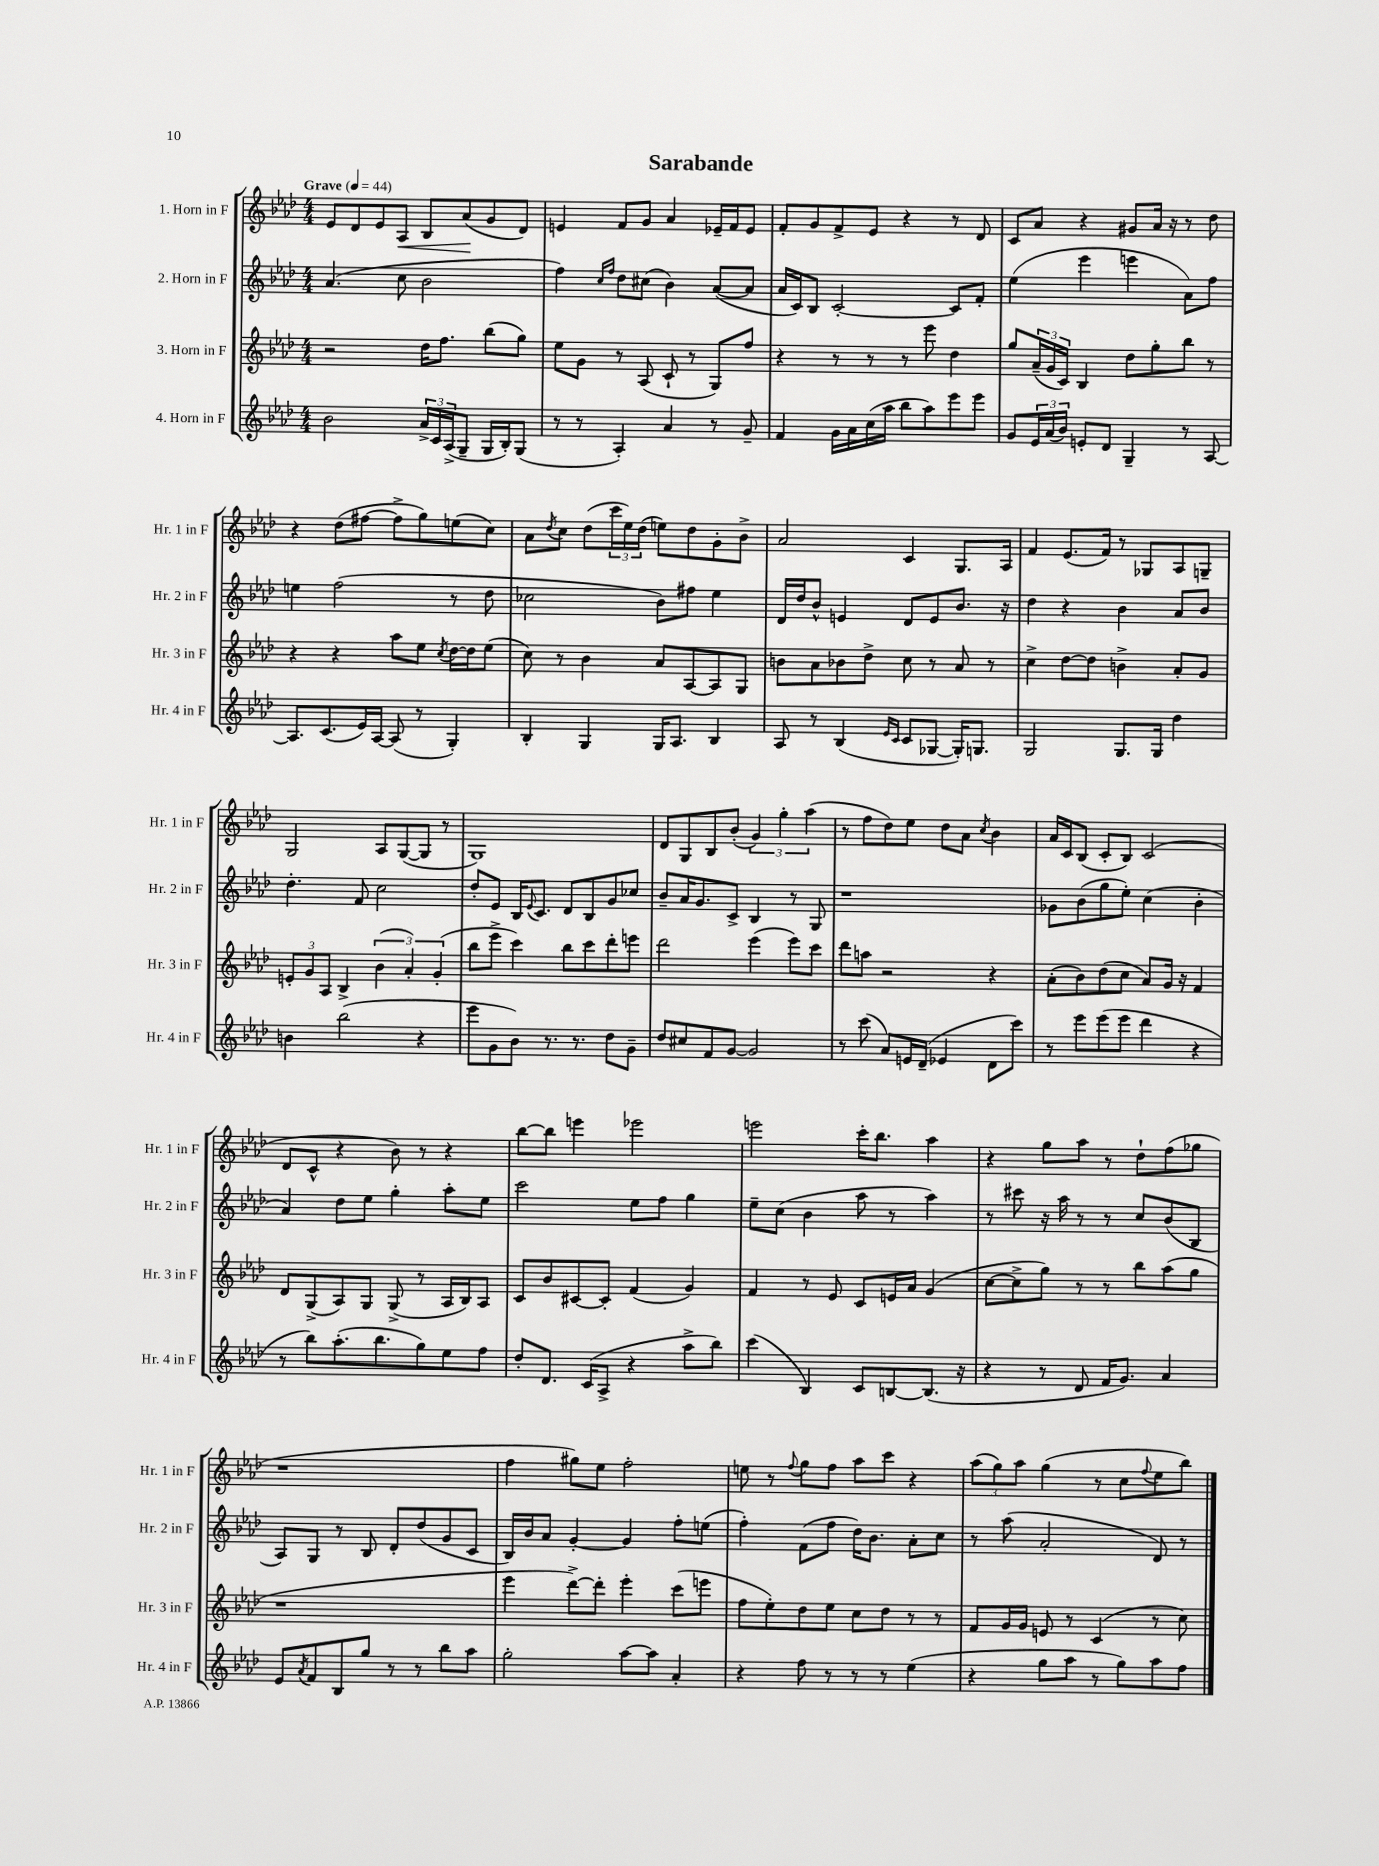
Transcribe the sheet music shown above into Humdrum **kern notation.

**kern	**kern	**kern	**kern
*staff4	*staff3	*staff2	*staff1
*clefG2	*clefG2	*clefG2	*clefG2
*k[b-e-a-d-]	*k[b-e-a-d-]	*k[b-e-a-d-]	*k[b-e-a-d-]
*M4/4	*M4/4	*M4/4	*M4/4
*MM44	*MM44	*MM44	*MM44
2b-\	2r	(4.a-/	8e-/L
.	.	.	8d-/
.	.	.	8e-/
.	.	8cc\	8A-/J
24a-^/LL	16dd-\LK	2b-\	8B-/L
24c/	.	.	.
.	8.ff\J	.	.
(24A-^/J	.	.	.
8G~/J	.	.	(8a-/
16G/LL	(8bb-\L	.	8g/
16B-'/J)	.	.	.
(8G/J	8gg\J)	.	8d-/J)
=	=	=	=
8r	8ee-\L	4ff\)	4e/
8r	8g\J	.	.
.	.	16qqcc/LL	.
.	.	16qqff/JJ	.
4A-'/)	8r	8dd-\L	8f/L
.	(8A-/	(8cc#\J	8g/J
4a-/	8c`/	4b-\)	4a-/
.	8r	.	.
8r	8G/L)	([8a-/L	16e-~/LL
.	.	.	16f/J
8g~/	8ff/J	8a-/]J	8e-/J
=	=	=	=
4f/	4r	16a-/LL	8f'/L
.	.	16c/J)	.
.	.	8B-/J	8g/
16g\LL	8r	[2c'/	8f^/
16a-\	.	.	.
(16cc\	8r	.	8e-/J
16aa-\JJ	.	.	.
8bb-\L	8r	.	4r
8aa-\)	8eee-\	.	.
8eee-\	4dd-\	8c/]L	8r
8eee-\J	.	8f'/J	8d-/
=	=	=	=
8g/L	8gg/L	(4ee-\	8c/L
24e-/L	(24a-~/L	.	8a-/J
(24a-/	24g/	.	.
24b-/JJ)	24c/JJ)	.	.
8e'/L	4B-/	4eee-\	4r
8d-/J	.	.	.
4G~/	8dd-\L	4eee\	8g#/L
.	8gg'\	.	16a-/Jk
.	.	.	16r
8r	8bb-\J	8a-\L)	8r
[8A-/	8r	8ff\J	8dd-\
=	=	=	=
8.A-/]L	4r	4ee\	4r
(8.c/	.	.	.
.	4r	(2ff\	(8dd-\L
16e-/L)	.	.	[8ff#\J
[16A-/JJ	.	.	.
(8A-/]	8aa-\L	.	8ff#^\]L
8r	8ee-\J	.	8gg\)
.	8qcc/	.	.
4G'/)	[16dd-\LL	8r	(8ee\
.	16dd-\]J	.	.
.	(8ee-\J	8dd-\	8cc\J)
=	=	=	=
4B-'/	8cc\)	2cc-\	8a-\L
.	.	.	8qdd-/
.	8r	.	8cc\J
4G/	4b-\	.	(8dd-\L
.	.	.	24ccc\L
.	.	.	24ee-\)
.	.	.	(24dd-\JJ
16G/LK	8a-/L	8b-\L)	8ee\L)
8.A-/J	.	.	.
.	[8A-/	8ff#\J	8dd-\
4B-/	8A-/]	4ee-\	8g'\
.	8G/J	.	8b-^\J
=	=	=	=
8A-/	8b\L	16d-/LL	2a-/
.	.	16dd-/J	.
8r	8a-\	8b-^^/J	.
(4B-/	8b-\	4e/	.
.	8dd-^\J	.	.
16qqe-/LL	.	.	.
16qqc/JJ	.	.	.
8c/L	8cc\	8d-/L	4c/
[8G-/J	8r	8e/	.
16G-'/]LK)	8a-/	8.b-/J	8.G/L
8.G/J	.	.	.
.	8r	.	.
.	.	16r	16A-/Jk
=	=	=	=
2G/	4cc^\	4dd-\	4f/
.	[8dd-\L	4r	(8.e-/L
.	8dd-\]J	.	.
.	.	.	16f/Jk)
8.G/L	4b^\	4b-\	8r
.	.	.	8G-/L
16G/Jk	.	.	.
4dd-\	8a-'/L	8a-/L	8A-/
.	8g/J	8b-/J	8G~/J
=	=	=	=
4b\	12e'/L	4.dd-'\	2G/
.	12g/	.	.
.	12A-/J	.	.
(2bb-\	4B-^/	.	.
.	.	8f/	.
.	(6b-\	2cc\	8A-/L
.	.	.	([8G/
.	6a-'/)	.	.
4r	.	.	8G/]J
.	(6g'/	.	.
.	.	.	8r
=	=	=	=
8eee-\L	8bb-\L	8dd-'/L	1G)
8g\	8eee-^\J	8e-/J	.
8b-\J)	4ccc\)	16B-/LK	.
.	.	8qqe-/	.
.	.	8.c/J	.
8.r	.	.	.
.	8bb-\L	8d-/L	.
8.r	.	.	.
.	8ccc\	8B-/	.
8dd-\L	8ddd-'\	8g/	.
8g~\J	8eee\J	8cc-/J	.
=	=	=	=
8dd-/L	2ddd-\	8b-~/L	8d-/L
8cc#/	.	16a-/K	8G/
.	.	8.g/	.
8f/	.	.	8B-/
[8g/J	.	8c^/J	(8b-'/J
2g/]	(4eee-\	4B-/	6g/)
.	.	.	6gg'\
.	8eee-\L)	8r	.
.	.	.	(6aa-\
.	8ccc\J	8G/	.
=	=	=	=
8r	8ddd-\L	1r	8r
(8ccc\	8aa\J	.	8ff\L
8a-/L)	2r	.	8dd-\)
16e/L	.	.	8ee-\J
(16d-~/JJ	.	.	.
4e-/	.	.	8dd-\L
.	.	.	8a-\J
.	.	.	8qcc/
8d-\L	4r	.	4b-\
8ccc\J)	.	.	.
=	=	=	=
8r	(8a-'\L	8g-\L	16a-/LL
.	.	.	16c/J
8eee-\L	8b-\)	(8b-\	(8B-/J
(8eee-\	(8dd-\	8gg\	8c'/L
8eee-\J	8cc\J	8ee-'\J)	8B-/J)
4ddd-\	8a-/L)	(4cc\	(2c/
.	16g/Jk	.	.
.	16r	.	.
4r	4f/	4b-'\	.
=	=	=	=
8r	8d-/L	4a-/)	8d-/L
8bb-\L)	(8G^/	.	8c^^/J
(8.aa-'\	8A-/)	8dd-\L	4r
.	8G/J	8ee-\J	.
8.bb-\	.	.	.
.	(8G^/	4gg'\	8b-\)
8gg\)	8r	.	8r
8ee-\	16A-/LL	8aa-'\L	4r
.	16B-/J)	.	.
8ff\J	8A-/J	8ee-\J	.
=	=	=	=
8dd-'/L	8c/L	2ccc\	[8bb-\L
8.d-/J	8b-/	.	8bb-\]J
.	[8c#/	.	4eee\
(16c/LK	.	.	.
8A-^/J	8c#'/]J	.	.
4r	(4f/	8ee-\L	2eee-\
.	.	8ff\J	.
8aa-^\L	4g/)	4gg\	.
8bb-\J)	.	.	.
=	=	=	=
(4ccc\	4f/	8ee-~\L	2eee\
.	.	(8cc\J	.
4B-/)	8r	4b-\	.
.	8e-/	.	.
8c/L	8c/L	8aa-\	16ccc'\LK
.	.	.	8.bb-\J
[8B/	16e/L	8r	.
.	16a-/JJ	.	.
(8.B/]J	(4g/	4aa-\)	4aa-\
16r	.	.	.
=	=	=	=
4r	[8cc\L	8r	4r
.	8cc^\]	8ccc#\	.
8r	8gg\J)	16r	8gg\L
.	.	16aa-\	.
8d-/	8r	8r	8aa-\J
16f/LK	8r	8r	8r
8.g/J)	.	.	.
.	8bb-\L	8cc/L	8dd-`\L
4a-/	(8aa-\	(8b-/	(8ff\
.	8gg\J	8B-/J	8gg-\J
=	=	=	=
8e-/L	1r	8A-/L)	1r
8qa-/	.	.	.
8f/	.	8G/J	.
8B-/	.	8r	.
8gg/J	.	8B-/	.
8r	.	8d-'/L	.
8r	.	(8dd-/	.
8bb-\L	.	8g/	.
8aa-\J	.	8c/J	.
=	=	=	=
2gg'\	4eee-\	16B-/LL)	4ff\
.	.	16b-/J	.
.	.	8a-/J	.
.	[8ddd-^\L)	[4g'/	8gg#\L)
.	8ddd-'\]J	.	8ee-\J
[8aa-\L	4eee-'\	4g/]	2ff'\
8aa-\]J	.	.	.
4a-'/	(8ccc\L	8ff'\L	.
.	8eee\J	(8ee\J	.
=	=	=	=
4r	8ff\L	4ff'\)	8ee\
.	8ee-'\)	.	8r
.	.	.	8qqff/
8ff\	8dd-\	(8f\L	8gg\L
8r	8ee-\J	8ff\J	8ff\J
8r	8cc\L	16dd-\LK)	8aa-\L
.	.	8.b-\J	.
8r	8dd-\J	.	8ccc\J
(4ee-\	8r	8a-'\L	4r
.	8r	8cc\J	.
=	=	=	=
4r	8f/L	8r	(12aa-\L
.	.	.	12gg\)
.	16g/L	(8aa-\	.
.	.	.	12aa-\J
.	16g/JJ	.	.
8gg\L	8e/	2a-'/	(4gg\
8aa-\J	8r	.	.
8r	(4c/	.	8r
8gg\L)	.	.	8cc\L
.	.	.	8qqff/
8aa-\	8r	8d-/)	8ee-\
8ff\J	8cc\)	8r	8bb-\J)
==	==	==	==
*-	*-	*-	*-
